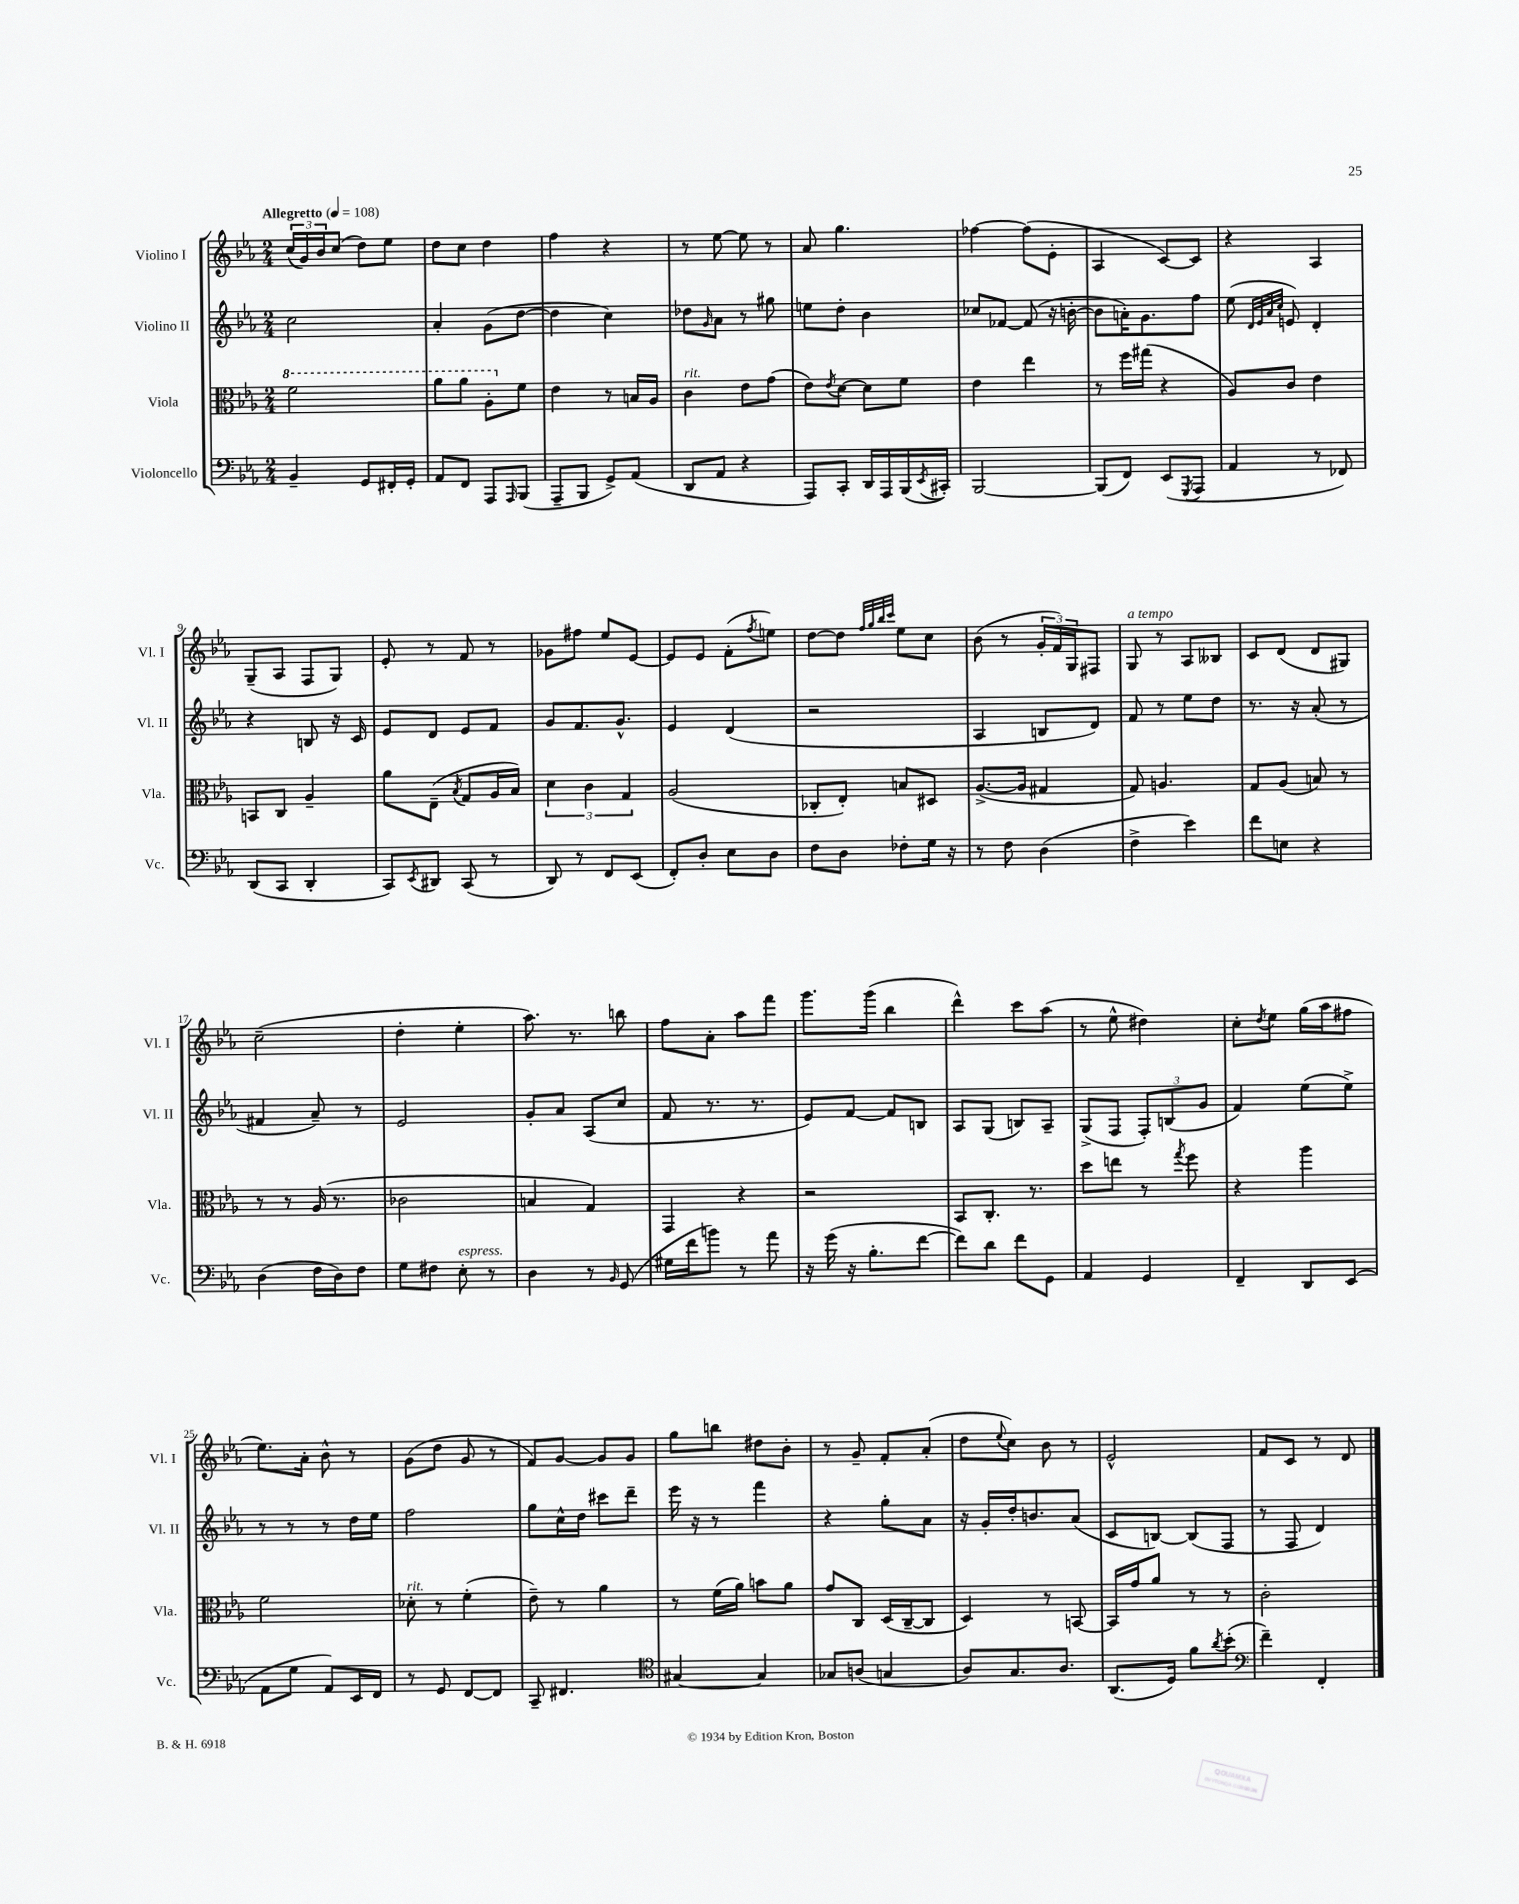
<<
\new StaffGroup <<
\new Staff = "s0" \with { instrumentName = "Violino I" shortInstrumentName = "Vl. I" } {
    \clef treble \key ees \major \numericTimeSignature \time 2/4 \tempo "Allegretto" 4 = 108
    \tuplet 3/2 { c''16( g'16) bes'16 } c''8( d''8) ees''8 |
    d''8 c''8 d''4 |
    f''4 r4 |
    r8 ees''8~ ees''8 r8 |
    aes'8 g''4. |
    fes''4~ fes''8( ees'8-. |
    aes4 c'8~) c'8 |
    r4 aes4 |
    g8--( aes8 f8 g8) |
    ees'8-. r8 f'8 r8 |
    ges'8 fis''8 ees''8 ees'8~ |
    ees'8 ees'8 f'8-.( \acciaccatura { f''8 } e''8) |
    d''8~ d''8 \grace { f''32 g''32 bes''32 c'''32 } ees''8 c''8 |
    bes'8( r8 \tuplet 3/2 { g'16-. f'16) g16 } fis8 |
    g8^\markup { \italic "a tempo" } r8 aes8 beses8 |
    c'8 d'8( d'8 gis8) |
    c''2--( |
    d''4-. ees''4-. |
    aes''8.) r8. b''8 |
    f''8 aes'8-. aes''8 f'''8 |
    g'''8. g'''16( bes''4 |
    d'''4-^) c'''8 aes''8( |
    r8 ees''8-^ dis''4) |
    c''8-. \acciaccatura { d''8 } ees''8 g''16( aes''16 fis''8 |
    ees''8.) aes'16-. bes'8-^ r8 |
    g'8( d''8 g'8 r8 |
    f'8) g'8~ g'8 g'8 |
    g''8 b''8 dis''8 bes'8-. |
    r8 g'8-- f'8-. aes'8-.( |
    d''8 \appoggiatura { ees''8 } c''8) bes'8 r8 |
    ees'2-^ |
    f'8 c'8 r8 d'8 \bar "|." |
}
\new Staff = "s1" \with { instrumentName = "Violino II" shortInstrumentName = "Vl. II" } {
    \clef treble \key ees \major \numericTimeSignature \time 2/4
    c''2 |
    aes'4-. g'8( d''8~ |
    d''4 c''4) |
    des''8 \grace { g'16 } aes'8 r8 gis''8 |
    e''8 d''8-. bes'4 |
    ces''8 fes'8~ fes'8( r16 b'16~-. |
    b'8 a'16-.) g'8. f''8 |
    ees''8( \grace { d'32 ees'32 aes'32 c''32 } e'8) d'4-. |
    r4 b8 r16 c'16 |
    ees'8 d'8 ees'8 f'8 |
    g'8 f'8. g'8.-^ |
    ees'4 d'4( |
    r2 |
    aes4 b8 d'8) |
    f'8 r8 ees''8 d''8 |
    r8. r16 aes'8-.( r8 |
    fis'4 aes'8--) r8 |
    ees'2 |
    g'8-. aes'8 aes8( c''8 |
    f'8 r8. r8. |
    ees'8) f'8~ f'8 b8 |
    aes8 g8( b8) aes8-- |
    g8->( f8 \tuplet 3/2 { f8-.) b8( g'8 } |
    f'4) ees''8( ees''8->) |
    r8 r8 r8 d''16 ees''16 |
    f''2 |
    g''8 c''16-^ d''16 cis'''8 d'''8-- |
    ees'''16 r16 r8 f'''4 |
    r4 g''8-. aes'8 |
    r16 g'16-. d''16-. b'8. aes'8( |
    c'8 b8~) b8( f8 |
    r8 f8 d'4) \bar "|." |
}
\new Staff = "s2" \with { instrumentName = "Viola" shortInstrumentName = "Vla." } {
    \clef alto \key ees \major \numericTimeSignature \time 2/4
    \ottava #1 f''2 |
    aes''8 aes''8 aes'8-. \ottava #0 f'8 |
    ees'4 r8 b16 aes16 |
    c'4^\markup { \italic "rit." } ees'8 g'8( |
    ees'8) \acciaccatura { ees'8 } d'8~ d'8 f'8 |
    ees'4 ees''4 |
    r8 f''16 gis''16( r4 |
    aes8) c'8 ees'4 |
    b,8 c8 aes4-- |
    aes'8 ees8--( \acciaccatura { bes8 } g8 aes16 bes16) |
    \tuplet 3/2 { d'4 c'4 g4 } |
    aes2( |
    ces8-. ees8-.) b8 dis8 |
    aes8.~->( aes16 gis4 |
    g8) a4. |
    g8 aes8( b8) r8 |
    r8 r8 aes16( r8. |
    ces'2 |
    b4 g4) |
    g,4 r4 |
    r2 |
    bes,8 c8.-. r8. |
    d''8 e''8 r8 \acciaccatura { g''8 } f''8 |
    r4 aes''4 |
    f'2 |
    des'8-.^\markup { \italic "rit." } r8 f'4-.( |
    ees'8--) r8 aes'4 |
    r8 f'16( aes'16) b'8 aes'8 |
    g'8 c8 d16( c16~-- c8 |
    d4) r8 b,8~ |
    b,16 g'16 aes'8 r8 r8 |
    c'2-. \bar "|." |
}
\new Staff = "s3" \with { instrumentName = "Violoncello" shortInstrumentName = "Vc." } {
    \clef bass \key ees \major \numericTimeSignature \time 2/4
    bes,4-- g,8 fis,16-. g,16-. |
    aes,8 f,8 aes,,8 \grace { aes,,16 } bes,,8( |
    aes,,8-- bes,,8 g,8->) aes,8( |
    d,8 aes,8 r4 |
    aes,,8) c,8-. d,16 aes,,16 bes,,16( \acciaccatura { ees,8 } cis,16-.) |
    bes,,2~ |
    bes,,8( f,8) ees,8( \acciaccatura { g,,8 } aes,,8 |
    aes,4 r8 fes,8) |
    d,8( c,8 d,4-. |
    c,8) \acciaccatura { ees,8 } dis,8 c,8( r8 |
    d,8) r8 f,8 ees,8( |
    f,8-.) d8-. ees8 d8 |
    f8 d8 fes8-. g16 r16 |
    r8 f8 d4( |
    f4-> ees'4) |
    f'8 e8 r4 |
    d4( f16 d16) f8 |
    g8 fis8 ees8-.^\markup { \italic "espress." } r8 |
    d4 r8 \grace { bes,16 } g,8( |
    gis16 f'16 b'8) r8 aes'8 |
    r16 g'16( r16 bes8.-. f'8~ |
    f'8) d'8 f'8 g,8 |
    aes,4 g,4 |
    f,4-- d,8 ees,8( |
    aes,8 g8 aes,8) ees,16 f,16 |
    r8 g,8 f,8~ f,8 |
    c,8-- fis,4. |
    \clef tenor gis4~ gis4 |
    ges8 a8( g4 |
    aes8) g8. aes8. |
    aes,8.( d16) f'8 \acciaccatura { aes'8 } bes'8-.( |
    \clef bass f'4--) f,4-. \bar "|." |
}
>>
>>
